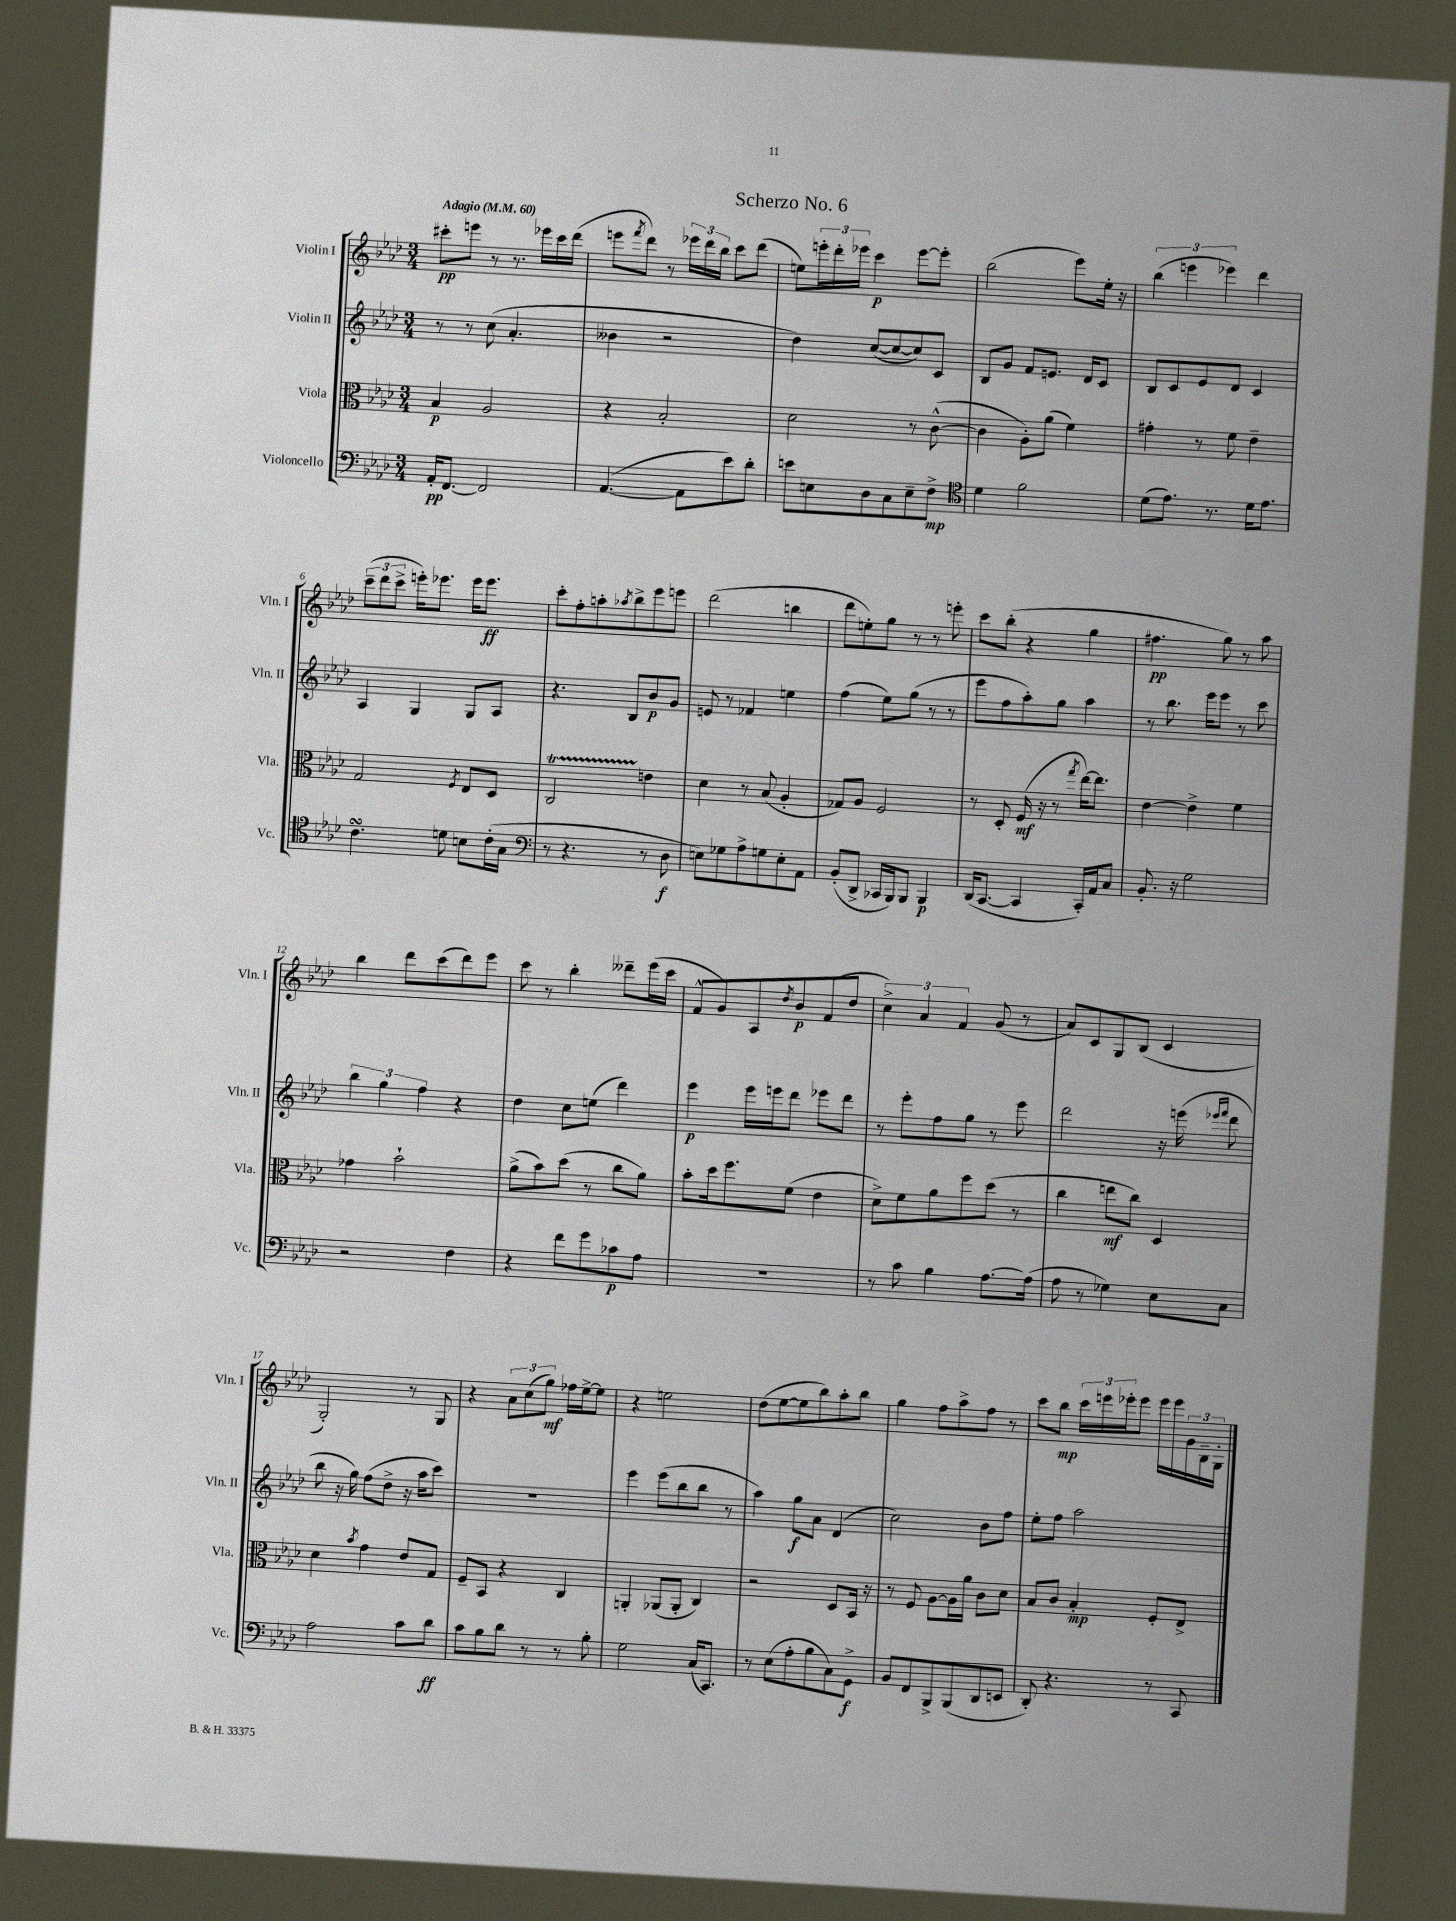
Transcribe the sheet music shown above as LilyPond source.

\header { title = "Scherzo No. 6" }
<<
\new StaffGroup <<
\new Staff = "s0" \with { instrumentName = "Violin I" shortInstrumentName = "Vln. I" } {
    \clef treble \key aes \major \numericTimeSignature \time 3/4 \tempo "Adagio" 4 = 60
    cis'''8-.\pp e'''8 r8 r8. ees'''16 cis'''16 des'''16( |
    e'''8 \acciaccatura { f'''8 } des'''8) r8 \tuplet 3/2 { ees'''16 des'''16 bes''16 } c'''8 des'''8( |
    e''8) \tuplet 3/2 { e'''16-. des'''16-. ees'''16 } c'''4\p ees'''8~ ees'''8-. |
    bes''2( ees'''8) ees''16-. r16 |
    \tuplet 3/2 { bes''4( e'''4 ees'''4) } des'''4 |
    \tuplet 3/2 { c'''8--( des'''8 c'''8-> } e'''16-.) ees'''8. ees'''16 ees'''8.\ff |
    c'''8-. f''8-. a''8-. \acciaccatura { aes''8 } bes''8-> ees'''8 e'''8 |
    des'''2( b''4 |
    des'''8 e''8-.) g''8 r8 r8 e'''8-. |
    c'''8 bes''8-.( r4 g''4 |
    fis''4.\pp g''8) r8 aes''8 |
    bes''4 des'''8 c'''8( des'''8) ees'''8 |
    c'''8 r8 bes''4-. deses'''8-- ees'''16( c'''16 |
    f'8-^ g'8) aes8 \acciaccatura { des''8 } bes'8\p f'8( des''8 |
    \tuplet 3/2 { c''4->) aes'4 f'4 } g'8( r8 |
    aes'8) c'8 g8 bes8( c'4 |
    g2-.) r8 g8 |
    r4 \tuplet 3/2 { aes'8 c''8( g''8\mf) } fes''16 ees''16~-> ees''8 |
    r4 e''2 |
    des''8( ees''8~ ees''8 bes''8) aes''8-. bes''8 |
    g''4 f''8 aes''8-> f''8 r8 |
    c'''8 bes''8\mp \tuplet 3/2 { c'''16 e'''16 ees'''16-. } ees'''8 ees'''16 ees'''16 \tuplet 3/2 { g'16 bes16-- g16-. } \bar "|." |
}
\new Staff = "s1" \with { instrumentName = "Violin II" shortInstrumentName = "Vln. II" } {
    \clef treble \key aes \major \numericTimeSignature \time 3/4
    r8 r8 c''8( aes'4.-. |
    beses'4 r2 |
    des''4) c''8~( c''8~ c''8) c'8 |
    bes8 g'8 f'8 e'8. des'16 c'8 |
    bes8 c'8 ees'8 des'8 c'4 |
    aes4 g4 g8 aes8 |
    r4. bes8 bes'8\p g'8 |
    e'8 r8 fes'4 e''4 |
    f''4( ees''8) g''8( r8 r8 |
    ees'''8 f''8 aes''8-.) g''8 aes''4 |
    r8 bes''8. ees'''16 ees'''8 r8 c'''8 |
    \tuplet 3/2 { bes''4 g''4 f''4 } r4 |
    des''4 c''8 e''8( des'''4) |
    ees'''4\p ees'''16 e'''16 des'''8 ees'''8 des'''8 |
    r8 ees'''8-. f''8 g''8 r8 ees'''8 |
    des'''2 r16 e'''16( \grace { ees'''16 f'''16 } des'''8 |
    bes''8 r16 g''16) f''8( des''8-> r16 aes''16 c'''8) |
    R2. |
    ees'''4 ees'''8( bes''8 bes''8 r8 |
    aes''4) g''8\f aes'8 des'4( |
    c''2) bes'8 f''8 |
    ees''8-. f''8 aes''2 \bar "|." |
}
\new Staff = "s2" \with { instrumentName = "Viola" shortInstrumentName = "Vla." } {
    \clef alto \key aes \major \numericTimeSignature \time 3/4
    bes4\p aes2 |
    r4 bes2-. |
    des'2 r8 c'8~-^( |
    c'4 aes8-.) aes'8( f'4) |
    gis'4-. r8 f'8 ees'4-- |
    g2 \acciaccatura { f8 } ees8 des8 |
    c2\startTrillSpan e'4\stopTrillSpan |
    des'4 r8 bes8( aes4-. |
    ges8) aes8 f2 |
    r8 des8-. f16\mf( r16 r8 \acciaccatura { g''8 } ees''16~) ees''8. |
    ees'4~ ees'4-> f'4 |
    ges'4 bes'2-! |
    aes'8->( bes'8) des''8( r8 c''8 aes'8) |
    bes'8-. des''16 f''8. f'8( ees'4 |
    des'8->) f'8 aes'8 f''8 des''8( r8 |
    c''4 e''8\mf c''8) des4 |
    des'4 \acciaccatura { bes'8 } g'4 ees'8 g8 |
    f8-- bes,8 r4 c4 |
    a,4-. aes,8( aes,8-. c4) |
    r2 des8 bes,16 r16 |
    r8 f8 aes8~ aes16 aes'16 c'8 des'8 |
    bes8 c'8 bes4-.\mp f8-. ees8-> \bar "|." |
}
\new Staff = "s3" \with { instrumentName = "Violoncello" shortInstrumentName = "Vc." } {
    \clef bass \key aes \major \numericTimeSignature \time 3/4
    aes,16-.\pp f,8.~ f,2 |
    aes,4.~( aes,8 ees'8) des'8-. |
    e'8 e8 des8 c8 e8-- f8->\mp |
    \clef tenor des'4 f'2 |
    des'8( ees'8.) r8. des'16 ees'8. |
    c'4.\turn d'8 b8 c'16-.( g16 |
    \clef bass r8 r4. r8 des8\f |
    e8) ges8 aes8-> g8 e8-. aes,8 |
    bes,8-.( des,8-> ces,16 bes,,16) bes,,8 bes,,4\p |
    des,16( c,8.~ c,4 c,16-.) aes,16 c8 |
    bes,8.-. r16 g2 |
    r2 f4 |
    r4 f'8 g'8 ces'8\p aes8 |
    R2. |
    r8 c'8 bes4 aes8.~ aes16( |
    aes8 r8 ges4) ees8 c8 |
    aes2 c'8 des'8\ff |
    c'8 bes8 des'8 r8 r8 bes8-. |
    g2 c16( c,8.) |
    r8 ees8( aes8-. bes8 c8) g,8->\f |
    bes,8 f,8 bes,,8-> bes,,8( des,8 e,8 |
    des,8-.) r4. r8 c,8 \bar "|." |
}
>>
>>
